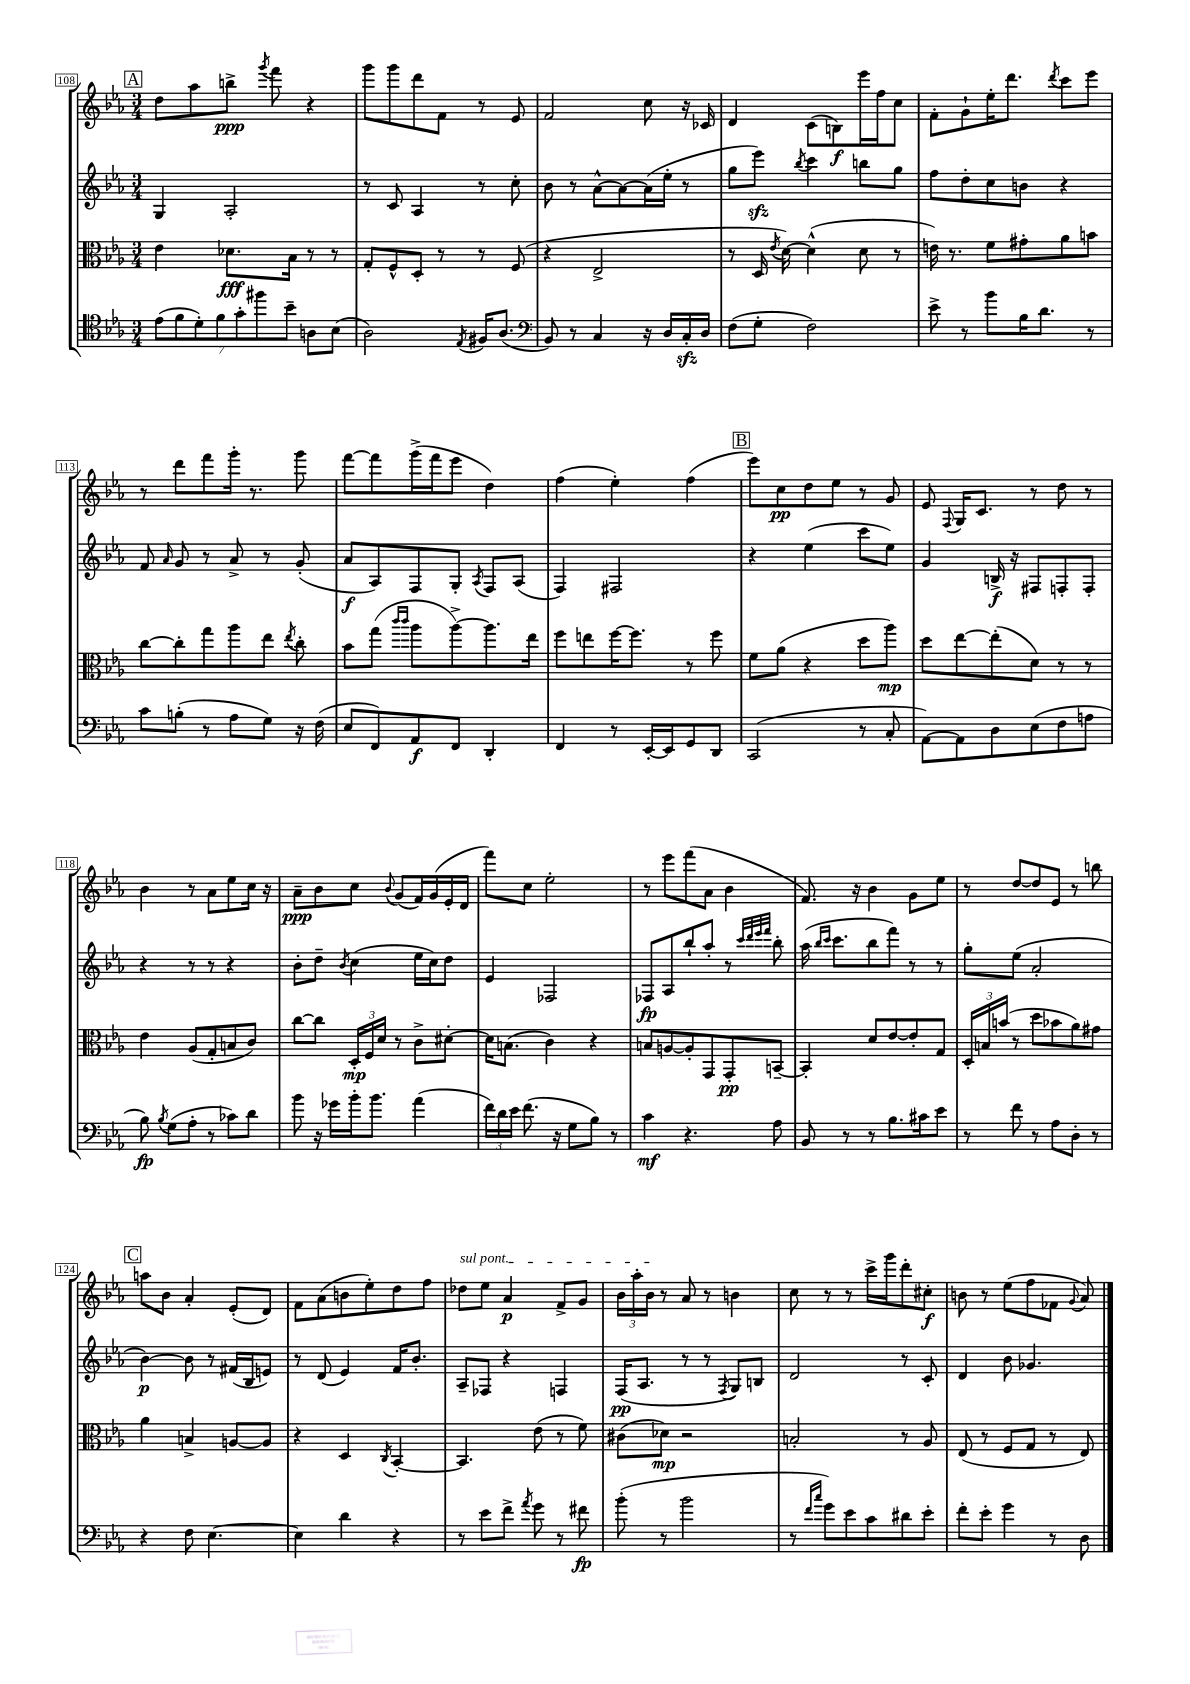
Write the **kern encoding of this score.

**kern	**kern	**kern	**kern
*staff4	*staff3	*staff2	*staff1
*clefC4	*clefC3	*clefG2	*clefG2
*k[b-e-a-]	*k[b-e-a-]	*k[b-e-a-]	*k[b-e-a-]
*M3/4	*M3/4	*M3/4	*M3/4
(14e-	4e-	4G	8dd
14f	.	.	.
.	.	.	8aa-
14d')	.	.	.
14f	.	.	.
.	8.d-	2A-'	8bb^
14g'	.	.	.
14ff#	.	.	.
.	.	.	8qggg
.	.	.	8fff
14b-~	.	.	.
.	16B-	.	.
8A	8r	.	4r
(8B-	8r	.	.
=	=	=	=
2A-)	8G'	8r	8ggg
.	8F^^	8c	8ggg
.	8D'	4A-	8ddd
.	8r	.	8f
8qE-	.	.	.
16F#	8r	8r	8r
(8.A-	.	.	.
.	(8F	8cc'	8e-
=	=	=	=
*clefF4	*	*	*
8BB-)	4r	8b-	2f
8r	.	8r	.
4C	2E-^	[8a-^^	.
.	.	8a-_	.
16r	.	(16a-]	8cc
16D	.	16ee-'	.
16C'	.	8r	16r
16D	.	.	16c-
=	=	=	=
(8F	8r	8gg	4d
8G'	16D	8eee-)	.
.	8qe-	.	.
.	[16d)	.	.
.	.	8qbb-	.
2F)	(4d^^]	4ccc	(8c
.	.	.	8B)
.	8d	8bb	16eee-
.	.	.	16ff
.	8r	8gg	8cc
=	=	=	=
8e-^	16e)	8ff	8f'
.	8.r	.	.
8r	.	8dd'	8g`
8b-	8f	8cc	16ee-'
.	.	.	8.ddd
16B-	8g#'	8b	.
8.d	.	.	.
.	.	.	8qddd
.	8a-	4r	8ccc
8r	8b	.	8eee-
=	=	=	=
8c	[8cc	8f	8r
.	.	16qqa-	.
(8B'	8cc']	8g	8ddd
8r	8gg	8r	8fff
8A-	8aa-	8a-^	16ggg'
.	.	.	8.r
8G)	8ee-	8r	.
.	8qee-	.	.
16r	8cc'	(8g'	8ggg
(16F	.	.	.
=	=	=	=
8E-	8b-	8a-	[8fff
8FF)	(8gg	8A-)	8fff]
.	16qqccc	.	.
.	16qqccc	.	.
8AA-	8aa-	8F	(16ggg^
.	.	.	16fff
8FF	[8aa-^)	8G'	8eee-
.	.	8qA-	.
4DD'	8.aa-]	8F	4dd)
.	.	(8A-	.
.	16ee-	.	.
=	=	=	=
4FF	8ff	4F)	(4ff
.	8ee	.	.
8r	[16ff	2F#	4ee-')
.	8.ff]	.	.
[16EE-'	.	.	.
16EE-]	.	.	.
8GG	8r	.	(4ff
8DD	8ff	.	.
=	=	=	=
(2CC	8f	4r	8eee-)
.	(8a-	.	8cc
.	4r	(4ee-	8dd
.	.	.	8ee-
8r	8dd	8ccc	8r
8C'	8aa-)	8ee-)	8g
=	=	=	=
[8AA-)	8dd	4g	8e-
.	.	.	8qqF
8AA-]	[8ee-	.	16G
.	.	.	8.c
8D	(8ee-']	16B^	.
.	.	16r	.
(8E-	8d)	8F#	8r
8F	8r	8F'	8dd
8A	8r	8F'	8r
=	=	=	=
8B-)	4e-	4r	4b-
8qB-	.	.	.
(8G	.	.	.
8A-'	(8A-	8r	8r
8r	8G'	8r	8a-
8c-)	8B	4r	8ee-
8d	8c)	.	16cc
.	.	.	16r
=	=	=	=
8b-	[8cc	8b-'	8a-~
16r	8cc]	8dd~	8b-
16g-	.	.	.
.	.	8qb-	.
16b-'	24D'	(4cc	8cc
.	24F	.	.
8.b-	.	.	.
.	24d	.	.
.	.	.	8qqb-
.	8r	.	(8g
(4a-	8c^	16ee-	16f)
.	.	16cc)	(16g
.	[8d#'	8dd	16e-'
.	.	.	16d
=	=	=	=
24f)	16d#]	4e-	8fff)
24d	.	.	.
.	(8.B	.	.
24e-	.	.	.
(8.f	.	.	8cc
.	4c)	2F-	2ee-'
16r	.	.	.
8G	.	.	.
8B-)	4r	.	.
8r	.	.	.
=	=	=	=
4c	8B	8F-	8r
.	[8A	8A-	8eee-
4.r	8A']	8bb-`	(8fff
.	8GG	8aa-'	8a-
.	8GG'	8r	4b-
.	.	32qqccc	.
.	.	32qqddd	.
.	.	32qqeee-	.
.	.	32qqfff	.
8A-	[8BB~	8bb-'	.
=	=	=	=
8BB-	4BB']	(16aa-	8.f)
.	.	16qqbb-	.
.	.	16qqccc	.
.	.	8.ccc	.
8r	.	.	.
.	.	.	16r
8r	8d	8bb-	4b-
8.B-	[8e-	8fff)	.
.	8e-']	8r	8g
16c#	.	.	.
8e-	8G	8r	8ee-
=	=	=	=
8r	24D'	8gg'	8r
.	24B	.	.
.	(24b	.	.
8f	8r	(8ee-	[8dd
8r	8dd	2a-'	8dd]
8A-	8b-	.	8e-
8D'	8a-)	.	8r
8r	8g#	.	8bb
=	=	=	=
4r	4a-	[4b-)	8aa
.	.	.	8b-
8F	4B^	8b-]	4a-'
[4.E-	.	8r	.
.	[8A	(16f#	(8e-'
.	.	16B-	.
.	8A]	8e)	8d)
=	=	=	=
4E-]	4r	8r	8f
.	.	(8d	(8a-
4d	4D	4e-)	8b
.	.	.	8ee-')
.	8qC	.	.
4r	[4BB-'	16f	8dd
.	.	8.b-'	.
.	.	.	8ff
=	=	=	=
8r	4.BB-]	8A-~	8dd-
8e-	.	8F-	8ee-
8f^	.	4r	4a-
8qa-	.	.	.
8g	(8e-	.	.
8r	8r	4F	8f^
8f#	8f)	.	8g
=	=	=	=
(8b-'	(8c#	(16F	24b-
.	.	.	24aa-'
.	.	8.A-	.
.	.	.	24b-
8r	8d-)	.	8r
2b-	2r	8r	8a-
.	.	8r	8r
.	.	8qF	.
.	.	8G)	4b
.	.	8B	.
=	=	=	=
8r	2B'	2d	8cc
16qqf	.	.	.
16qqcc	.	.	.
8g)	.	.	8r
8e-	.	.	8r
8c	.	.	16ccc^
.	.	.	16ggg
8d#	8r	8r	8ddd'
8e-'	8A-	8c'	8cc#'
=	=	=	=
8f'	(8E-	4d	8b
8e-'	8r	.	8r
4g	8F	8b-	(8ee-
.	8G	4.g-	8ff
8r	8r	.	8f-
.	.	.	8qqg
8D	8E-)	.	8a-)
==	==	==	==
*-	*-	*-	*-
